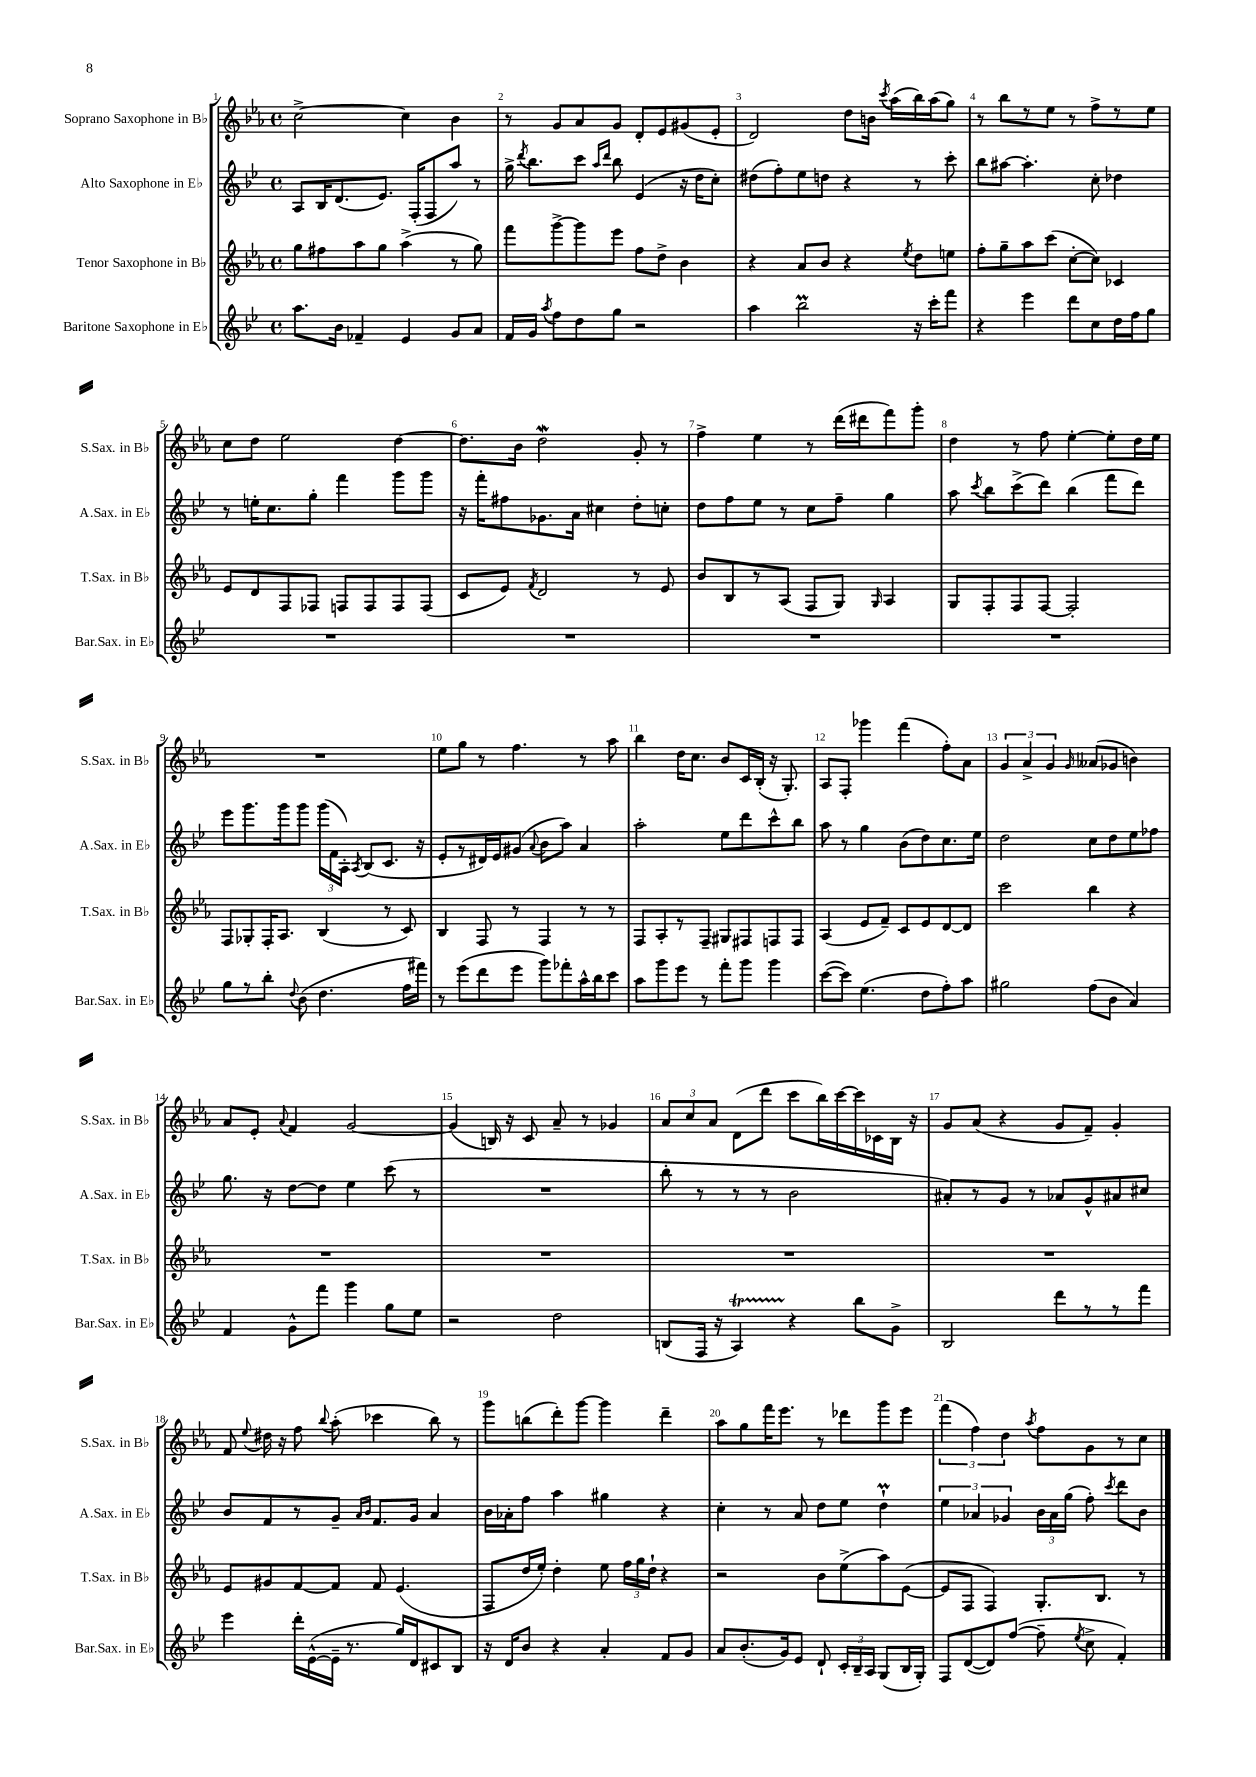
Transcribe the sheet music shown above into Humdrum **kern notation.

**kern	**kern	**kern	**kern
*staff4	*staff3	*staff2	*staff1
*clefG2	*clefG2	*clefG2	*clefG2
*k[b-e-]	*k[b-e-a-]	*k[b-e-]	*k[b-e-a-]
*M4/4	*M4/4	*M4/4	*M4/4
*met(c)	*met(c)	*met(c)	*met(c)
8.aa	8gg	8A	[2cc^
.	8ff#	16B-	.
16b-	.	(8.d	.
4f-~	8aa-	.	.
.	8gg	8.e-)	.
4e-	(4aa-^	.	4cc]
.	.	(16F'	.
.	.	8F	.
8g	8r	8aa)	4b-
8a	8gg)	8r	.
=	=	=	=
16f	8fff	16gg^	8r
.	.	8qddd	.
16g	.	8.bb-	.
8qaa	.	.	.
8ff	[8ggg^	.	8g
8dd	8ggg]	8ccc	8a-
.	.	16qqaa	.
.	.	16qqddd	.
8gg	8eee-	8bb-	8g
2r	8ff	(4e-	8d'
.	8dd^	.	8e-
.	4b-	16r	(8g#
.	.	16dd	.
.	.	8cc')	8e-'
=	=	=	=
4aa	4r	(8dd#	2d)
.	.	8ff')	.
2bb-	8a-	8ee-	.
.	8b-	8dd	.
.	4r	4r	8dd
.	.	.	16b
.	.	.	8qccc
.	.	.	(16aa-
.	8qee-	.	.
16r	8dd	8r	16bb-)
16ccc'	.	.	(16aa-
8fff	8ee	8ccc'	8gg)
=	=	=	=
4r	8ff'	8bb-	8r
.	8gg~	[8aa#	8bb-
4eee-	8aa-	4.aa#']	8r
.	(8ccc	.	8ee-
8ddd	[8cc'	.	8r
8cc	8cc])	8cc'	8ff^
16dd	4c-	4dd-	8r
16ff	.	.	.
8gg	.	.	8ee-
=	=	=	=
1r	8e-	8r	8cc
.	8d	16ee'	8dd
.	.	8.cc	.
.	8F	.	2ee-
.	8F-	8gg'	.
.	8F	4fff	.
.	8F	.	.
.	8F	8ggg	[4dd
.	(8F	8ggg	.
=	=	=	=
1r	8c	16r	8.dd]
.	.	16fff'	.
.	8e-)	8ff#	.
.	.	.	16b-
.	8qf	.	.
.	2d	8.g-	2dd
.	.	16a	.
.	.	4cc#	.
.	8r	8dd'	8g'
.	8e-	8cc'	8r
=	=	=	=
1r	8b-	8dd	4ff^
.	8B-	8ff	.
.	8r	8ee-	4ee-
.	(8A-	8r	.
.	8F	8cc	8r
.	8G)	8ff~	(16ddd
.	.	.	16ddd#
.	16qqG	.	.
.	4A-	4gg	8fff)
.	.	.	8ggg'
=	=	=	=
1r	8G	8aa	4dd
.	.	8qccc	.
.	8F'	8bb-	.
.	8F	(8ccc^	8r
.	[8F	8ddd)	8ff
.	2F']	(4bb-	[4ee-'
.	.	8fff	8ee-']
.	.	8ddd)	16dd
.	.	.	16ee-
=	=	=	=
8gg	8F	8eee-	1r
8r	8G-'	8.ggg	.
8bb-'	16F'	.	.
.	8.A-	16ggg	.
8qqdd	.	.	.
(8b-	.	8ggg	.
4.dd	(4B-	(24ggg	.
.	.	24f	.
.	.	24A')	.
.	.	8qA	.
.	.	(8B-	.
.	8r	8.c	.
16ff	8c)	.	.
16fff#)	.	16r	.
=	=	=	=
8r	4B-	8e-'	8ee-
(8eee-	.	8r	8gg
8ddd	8F	16d#)	8r
.	.	16e-	.
8eee-	8r	(8g#	4.ff
.	.	8qqa	.
8ggg)	4F	8b-	.
8fff-'	.	8aa)	.
16aa^^	8r	4a	8r
16bb-	.	.	.
8ccc	8r	.	8aa-
=	=	=	=
8aa	8F	2aa'	4bb-
8ggg	8A-'	.	.
8eee-	8r	.	16dd
.	.	.	8.cc
8r	8F~	.	.
8fff'	8G#	8ee-	8b-
8ggg	8F#	8ddd	16c
.	.	.	(16B-'
4ggg	8F	8ccc^^	16r
.	.	.	8.G')
.	8F	8bb-	.
=	=	=	=
([8ccc	(4A-	8aa	8A-
8ccc])	.	8r	8F'
(4.ee-	8e-	4gg	4ggg-
.	8f~)	.	.
.	8c	(8b-	(4fff
8dd	8e-	8dd)	.
8ff')	[8d	8.cc	8ff')
8aa	8d]	.	8a-
.	.	16ee-	.
=	=	=	=
2gg#	2ccc	2dd	6g
.	.	.	6a-^
.	.	.	6g
.	.	.	16qqg
(8ff	4bb-	8cc	(8a--
8b-	.	8dd	8g-
4a)	4r	8ee-	4b)
.	.	8ff-	.
=	=	=	=
4f	1r	8.gg	8a-
.	.	.	8e-'
.	.	16r	.
.	.	.	8qqa-
8g^^	.	[8dd	4f
8fff	.	8dd]	.
4ggg	.	4ee-	[2g
8gg	.	(8ccc	.
8ee-	.	8r	.
=	=	=	=
2r	1r	1r	(4g]
.	.	.	16B)
.	.	.	16r
.	.	.	8c
2dd	.	.	8a-~
.	.	.	8r
.	.	.	4g-
=	=	=	=
(8B	1r	8bb-'	12a-
.	.	.	12cc
16F	.	8r	.
.	.	.	12a-
16r	.	.	.
4A)	.	8r	(8d
.	.	8r	8ddd
4r	.	2b-	8ccc
.	.	.	16bb-)
.	.	.	[16ccc
8bb-	.	.	16ccc]
.	.	.	16c-
8g^	.	.	16B-
.	.	.	16r
=	=	=	=
2B-	1r	8a#')	8g
.	.	8r	(8a-
.	.	8g	4r
.	.	8r	.
8ddd	.	8a-	8g
8r	.	8g^^	8f~)
8r	.	8a#	4g'
8fff	.	8cc#	.
=	=	=	=
4eee-	8e-	8b-	8f
.	.	.	8qqee-
.	8g#	8f	16dd#
.	.	.	16r
16ddd'	[8f	8r	8ff
([16e-^^	.	.	.
.	.	.	8qqbb-
16e-~]	8f]	8g~	(8aa-'
8.r	.	.	.
.	.	16qqa	.
.	.	16qqb-	.
.	8f	8.f	4ccc-
16gg)	(4.e-	.	.
16d	.	16g	.
8c#	.	4a	8bb-)
8B-	.	.	8r
=	=	=	=
16r	8F	16b-	8ggg
16d	.	16a-'	.
8b-	16dd	8ff	(8bb
.	16ee-')	.	.
4r	4dd'	4aa	8ddd')
.	.	.	[8ggg
4a'	8ee-	4gg#	4ggg]
.	24ff	.	.
.	24gg	.	.
.	24dd`	.	.
8f	4r	4r	4ddd~
8g	.	.	.
=	=	=	=
8a	2r	4cc'	8aa-
(8.b-'	.	.	8gg
.	.	8r	16fff
16g)	.	.	8.eee-
8e-	.	8a	.
8d`	8b-	8dd	8r
24c'	(8ee-^	8ee-	8ddd-
24B-~	.	.	.
24A	.	.	.
(8G	8aa-)	4dd`	8ggg
16B-	([8e-	.	8eee-
16G')	.	.	.
=	=	=	=
8F	8e-]	6ee-	(6fff
([8d	8F	.	.
.	.	6a-	6ff)
8d])	4F)	.	.
.	.	6g-	6dd
([8ff	.	.	.
.	.	.	8qaa-
8ff~]	8.G'	24b-	8ff
.	.	24a-	.
.	.	(24gg	.
8qee-	.	.	.
8cc^	.	8ff')	8g
.	8.B-	.	.
.	.	8qccc	.
4f')	.	8ddd	8r
.	8r	8b-	8cc
==	==	==	==
*-	*-	*-	*-
